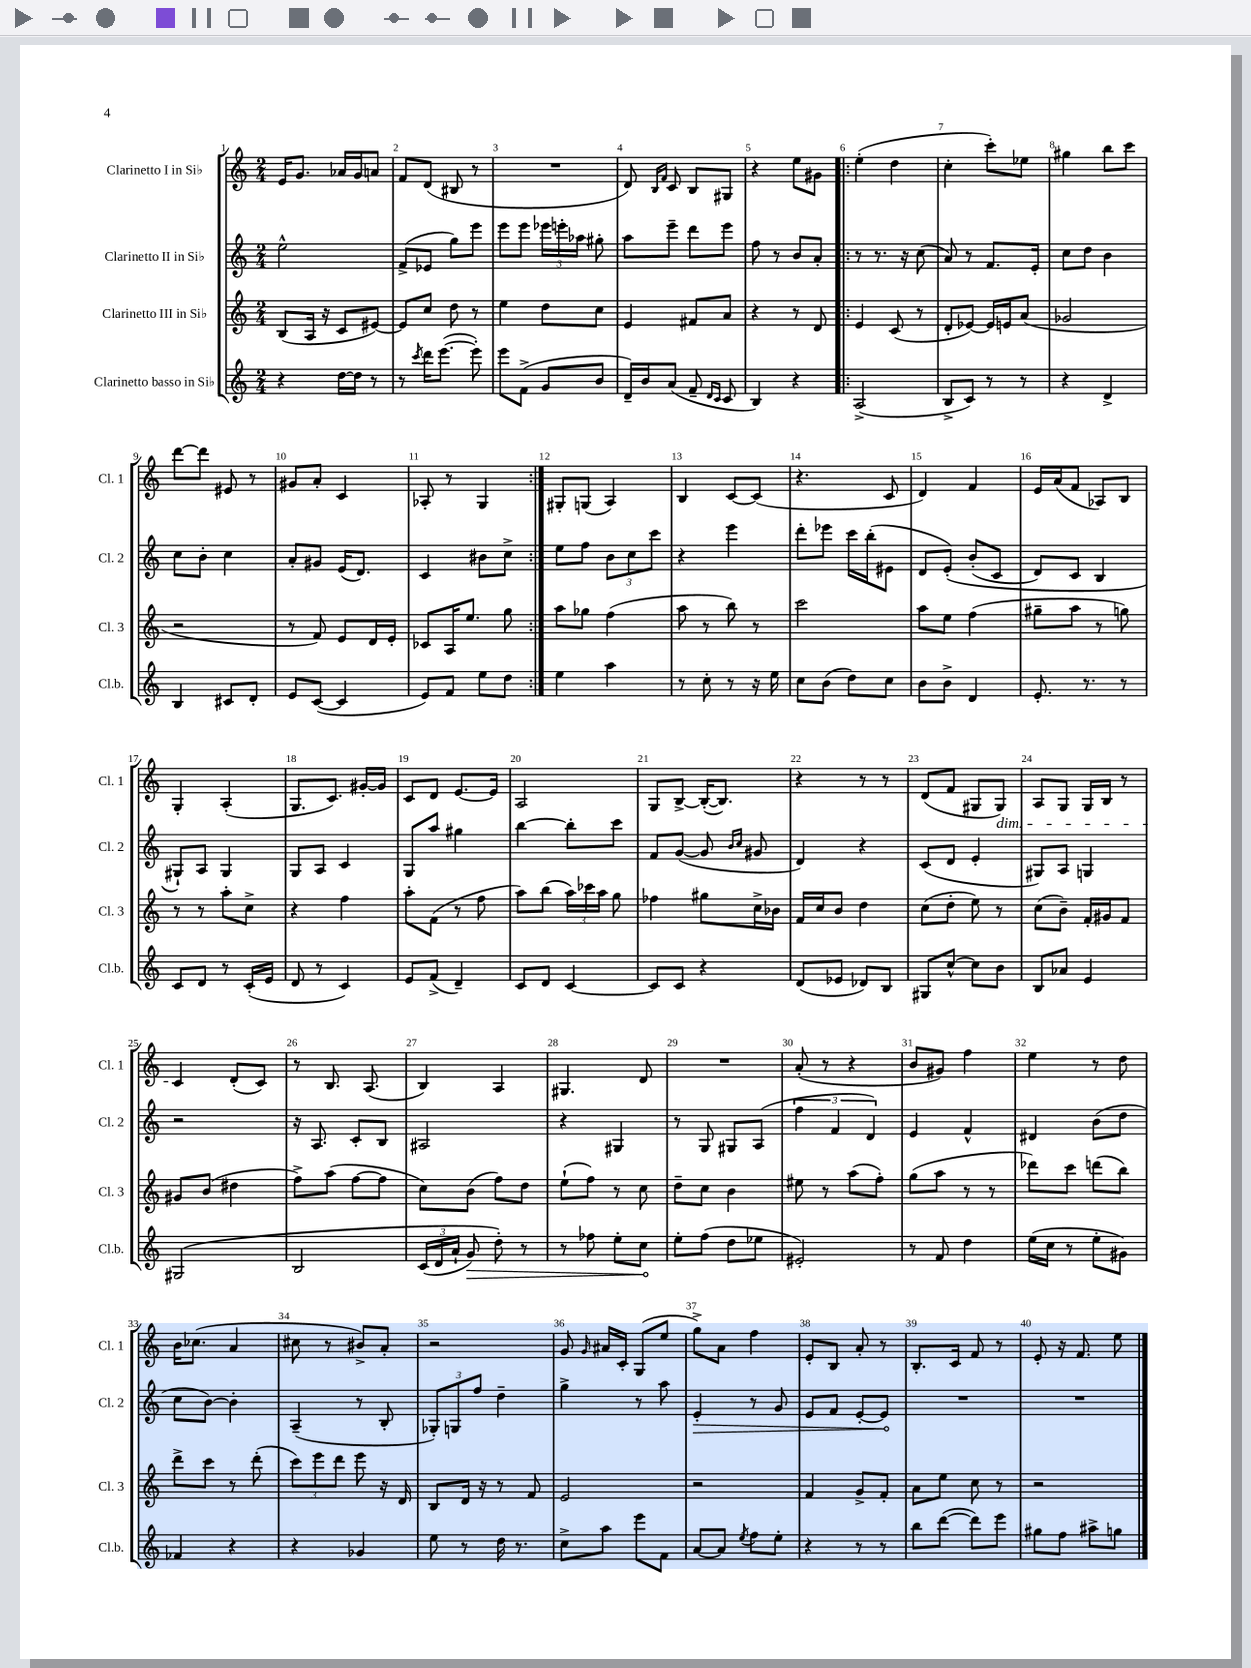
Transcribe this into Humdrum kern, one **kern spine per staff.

**kern	**kern	**kern	**kern
*staff4	*staff3	*staff2	*staff1
*clefG2	*clefG2	*clefG2	*clefG2
*k[]	*k[]	*k[]	*k[]
*M2/4	*M2/4	*M2/4	*M2/4
4r	(8B/L	2ee^^\	16e/LK
.	.	.	8.g/J
.	16A/Jk	.	.
.	16r	.	.
[16dd\LL	8c/L	.	16a-/LL
16dd\]JJ	.	.	16g/J
8r	[8e#/J)	.	8a/J
=	=	=	=
8r	8e#/]L	(8f^/L	8f/L
8qccc/	.	.	.
16ddd\LK	8cc/J	8e-/J	(8d/J
([8.eee\J	.	.	.
.	8dd\	8gg\L)	8B#/
8eee'\])	8r	8eee\J	8r
=	=	=	=
8eee\L	4ee\	8eee\L	2r
(8f^\J	.	8eee\J	.
8g/L	8dd\L	24eee-\LL	.
.	.	24eee'\	.
.	.	24aa-\JJ	.
8b/J	8cc\J	8gg#'\	.
=	=	=	=
16d~/LL)	4e/	8aa\L	8d/)
16b/J	.	.	.
.	.	.	16qqB/LL
.	.	.	16qqf/JJ
(8a/J	.	8eee~\J	8c/
8f~/	8f#/L	8ddd\L	8B/L
16qqd/LL	.	.	.
16qqc/JJ	.	.	.
8c/	8a/J	8eee\J	8G#/J
=	=	=	=
4B/)	4r	8ff\	4r
.	.	8r	.
4r	8r	8b/L	8ee\L
.	8d/	8a'/J	8g#\J
=!|:	=!|:	=!|:	=!|:
(2A^/	4e/	8r	(4ee'\
.	.	8.r	.
.	(8c/	.	4dd\
.	.	16r	.
.	8r	(8cc\	.
=	=	=	=
8B^/L	8d'/L	8a/)	4cc'\
8c/J)	[8e-/J)	8r	.
8r	16e-/]LL	8.f/L	8ccc'\L)
.	16e/J	.	.
8r	(8a/J	.	8ee-\J
.	.	16e'/Jk	.
=	=	=	=
4r	2g-/	8cc\L	4gg#\
.	.	8dd\J	.
4d^/	.	4b\	8bb\L
.	.	.	8ccc\J
=	=	=	=
4B/	2r	8cc\L	[8ddd\L
.	.	8b'\J	8ddd\]J
8c#/L	.	4cc\	8e#/
8d'/J	.	.	8r
=	=	=	=
8e/L	8r	8a'/L	8g#/L
([8c/J	8f/)	8g#/J	8a'/J
4c/]	8e/L	(16e/LK	4c/
.	.	8.d/J)	.
.	16d/L	.	.
.	16e'/JJ	.	.
=	=	=	=
8e/L)	8c-/L	4c/	8A-'/
8f/J	16A/K	.	8r
.	8.ee/J	.	.
8ee\L	.	8b#\L	4G/
8dd\J	8gg\	8cc^\J	.
=:|!	=:|!	=:|!	=:|!
4ee\	8aa\L	8ee\L	8G#'/L
.	8gg-\J	8ff\J	(8G/J
4aa\	(4ff\	12b\L	4A/)
.	.	12cc\	.
.	.	12ccc\J	.
=	=	=	=
8r	8aa\	4r	4B/
8cc'\	8r	.	.
8r	8bb\)	4eee\	[8c/L
16r	8r	.	(8c/]J
16ee\	.	.	.
=	=	=	=
8cc\L	2ccc\	8ddd'\L	4.r
(8b\J	.	8eee-\J	.
8dd\L)	.	16ccc\LL	.
.	.	(16bb'\J	.
8cc\J	.	8e#\J	8c/
=	=	=	=
8b\L	8aa\L	8d/L	4d/)
8b^\J	8ee\J	&(8e'/J)	.
4d/	(4ff\	(8b'/L	4f/
.	.	8c/J	.
=	=	=	=
8.e'/	8gg#~\L	8d/L)	16e/LL
.	.	.	(16a/J
.	8aa\J	8c/J	8f/J
8.r	.	.	.
.	8r	4B/	8A-/L)
8r	8gg\)	.	8B/J
=	=	=	=
8c/L	8r	8G#`/L&)	4G'/
8d/J	8r	8A/J	.
8r	8aa'\L	4G#/	(4A'/
(16c'/LL	8cc^\J	.	.
16e/JJ	.	.	.
=	=	=	=
8d/	4r	8G/L	8.G/L
8r	.	8A/J	.
.	.	.	8.c/J)
4c/)	4ff\	4c/	.
.	.	.	[16g#'/LL
.	.	.	16g#/]JJ
=	=	=	=
8e/L	8aa'\L	8G/L	8c/L
(8f^/J	(8f\J	8aa/J	8d/J
4d~/)	8r	4gg#\	[8.e/L
.	8ff\	.	.
.	.	.	16e/]Jk
=	=	=	=
8c/L	8aa\L)	[4bb\	2A/
8d/J	(8bb\J	.	.
[4c/	24aa\LL)	8bb'\]L	.
.	24ccc-\	.	.
.	24aa\JJ	.	.
.	8gg\	8ccc\J	.
=	=	=	=
8c/]L	4ff-\	8f/L	8G/L
8c/J	.	([8g/J	[8B^/J
4r	8gg#\L	8g/]	(16B'/_LK
.	.	.	8.B/]J)
.	.	16qqb/LL	.
.	.	16qqcc/JJ	.
.	16cc^\L	8g#/	.
.	16b-\JJ	.	.
=	=	=	=
(8d/L	16f/LL	4d/)	4r
.	16cc/J	.	.
8e-/J	8b/J	.	.
8d-/L)	4dd\	4r	8r
8B/J	.	.	8r
=	=	=	=
8G#/L	(8cc\L	(8c/L	(8d/L
[8cc^^/J	8dd'\J	8d/J	8f/J
8cc\]L	8ee\)	4e'/	8G#/L
8b\J	8r	.	8G#/J)
=	=	=	=
8B/L	(8cc\L	8G#/L)	8A/L
8a-/J	8b~\J)	8A/J	8G/J
4e/	16f'/LL	4G/	16G/LL
.	16g#/J	.	16B/JJ
.	8f/J	.	8r
=	=	=	=
&(2G#/	8g#/L	2r	4c/
.	(8b/J	.	.
.	4dd#\	.	(8d'/L
.	.	.	8c/J)
=	=	=	=
2B/	8ff^\L)	16r	8r
.	.	8.A/	.
.	(8aa\J	.	8.B/
.	[8ff\L	8c'/L	.
.	.	.	(8.A/
.	8ff\]J	8B/J	.
=	=	=	=
(24c/LL	8cc\L)	2A#/	4B/)
24d/	.	.	.
24a`/JJ	.	.	.
8g/)	(8b\J	.	.
8dd'\&)	8ff\L)	.	4A/
8r	8dd\J	.	.
=	=	=	=
8r	(8ee`\L	4r	4.G#/
8ff-\	8ff\J)	.	.
8ee'\L	8r	4G#/	.
8cc\J	8cc\	.	8d/
=	=	=	=
8ee'\L	8dd~\L	8r	2r
(8ff\J	8cc\J	8G/	.
8dd\L	4b\	8G#/L	.
8ee-\J	.	(8A/J	.
=	=	=	=
2e#'/)	8ee#\	6ff\	(8a'/
.	8r	.	8r
.	.	6f/	.
.	(8aa\L	.	4r
.	.	6d/)	.
.	8ff'\J)	.	.
=	=	=	=
8r	(8gg\L	4e/	8b/L
8f/	8aa\J	.	8g#/J)
4dd\	8r	4f^^/	4ff\
.	8r	.	.
=	=	=	=
(16ee\LL	8ddd-\L)	4d#/	4ee\
16cc\JJ	.	.	.
8r	8ccc\J	.	.
8ee'\L	(8ddd\L	(8b\L	8r
8g#\J)	8bb\J)	8dd\J	8dd\
=	=	=	=
4f-/	8ddd^\L	8cc\L	16b\LK
.	.	.	(8.cc-\J
.	8ccc\J	[8b\J)	.
4r	8r	4b'\]	4a/
.	(8ddd'\	.	.
=	=	=	=
4r	12ccc\L)	(4A~/	8cc#\
.	12eee\	.	.
.	.	.	8r
.	12ddd\J	.	.
4g-/	8eee\	8r	8b#^/L)
.	16r	8B'/	8a'/J
.	16d/	.	.
=	=	=	=
8ee\	8B/L	12G-'/L)	2r
.	.	12G/	.
8r	16d/Jk	.	.
.	.	12ff/J	.
.	16r	.	.
16dd\	8r	4dd~\	.
8.r	.	.	.
.	8f/	.	.
=	=	=	=
8cc^\L	2e/	4gg^\	8g/
.	.	.	16qqg/
8aa\J	.	.	16a#/LL
.	.	.	16c'/JJ
8eee\L	.	8r	(8G/L
8f\J	.	8aa\	8ee/J
=	=	=	=
[8a/L	2r	4e'/	8gg^\L)
8a/]J	.	.	8a\J
8qee/	.	.	.
8ff\L	.	8r	4ff\
8ee'\J	.	8g/	.
=	=	=	=
4r	4f/	8e/L	8e'/L
.	.	8f/J	8B/J
8r	8g^/L	[8e'/L	8a'/
8r	8f'/J	8e/]J	8r
=	=	=	=
8bb\L	8a\L	2r	8.B'/L
([8ddd\J	8ee\J	.	.
.	.	.	16c/Jk
8ddd\]L)	8cc\	.	8f/
8eee\J	8r	.	8r
=	=	=	=
8gg#\L	2r	2r	8e'/
8ff\J	.	.	16r
.	.	.	8.f/
8aa#^\L	.	.	.
8gg\J	.	.	8ee\
==	==	==	==
*-	*-	*-	*-
